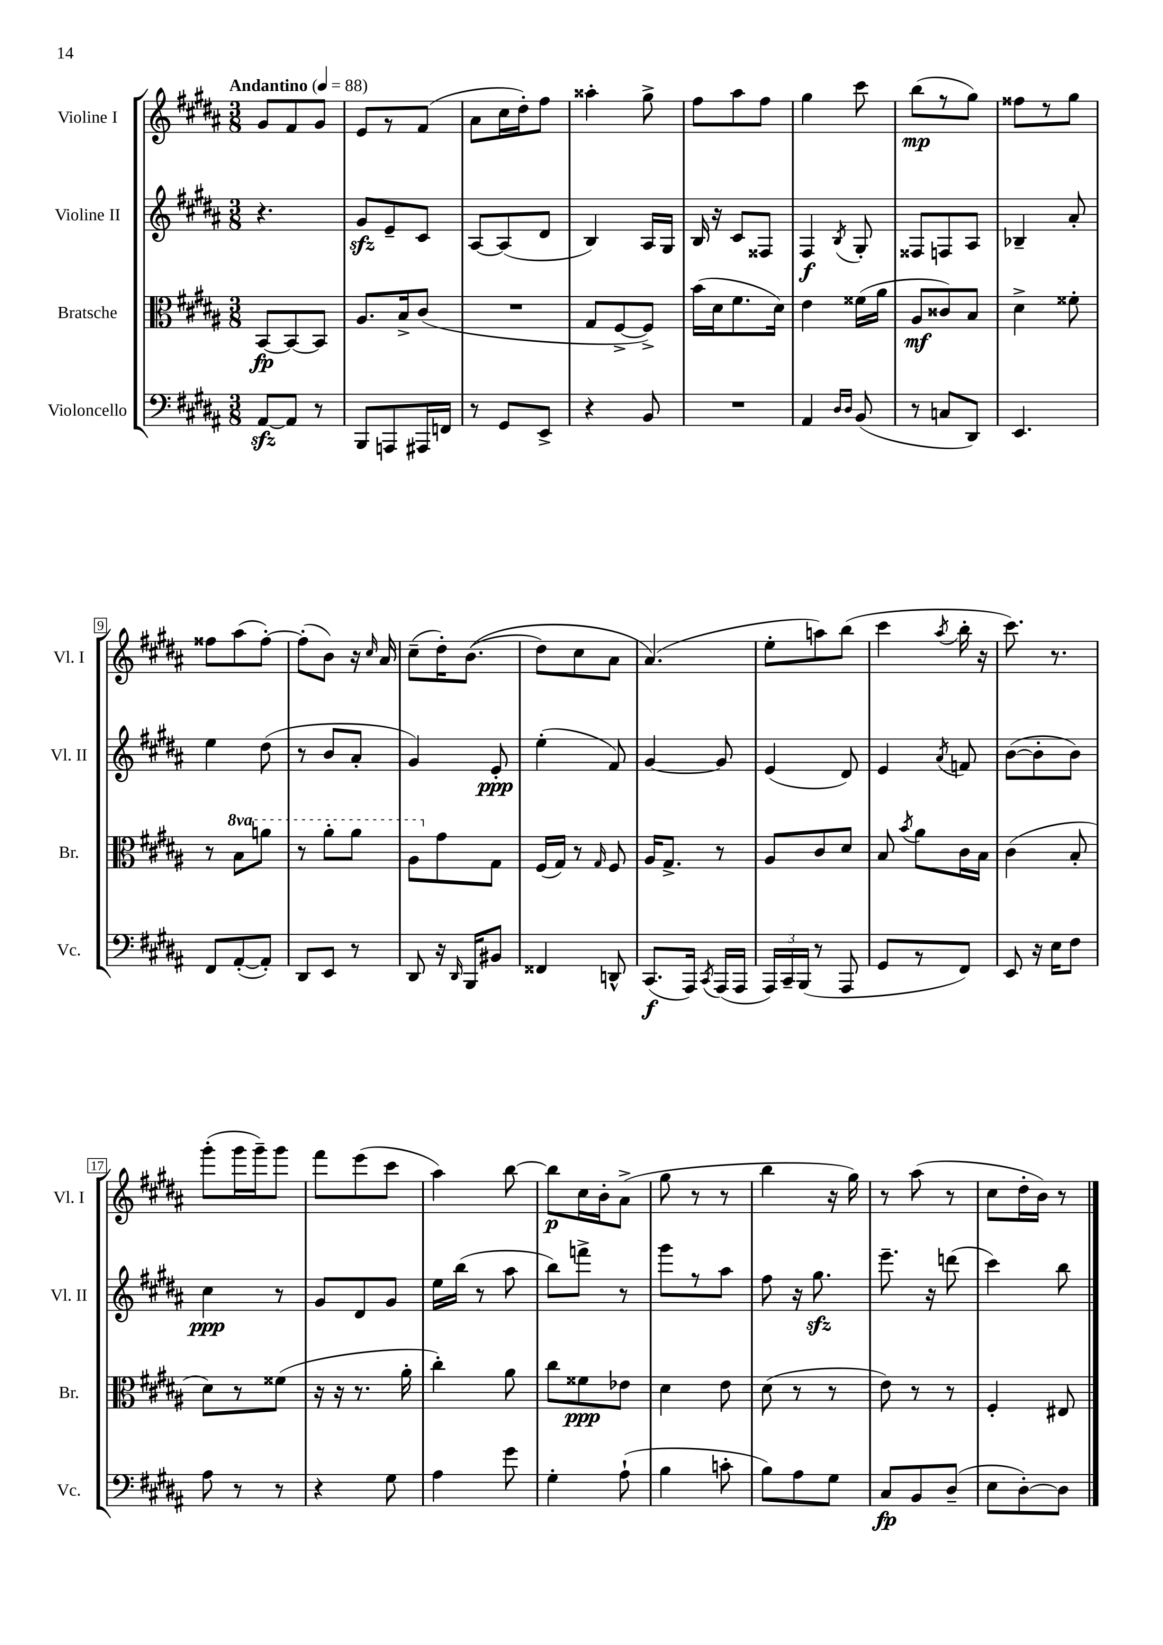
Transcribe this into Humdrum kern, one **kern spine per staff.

**kern	**kern	**kern	**kern
*staff4	*staff3	*staff2	*staff1
*clefF4	*clefC3	*clefG2	*clefG2
*k[f#c#g#d#a#]	*k[f#c#g#d#a#]	*k[f#c#g#d#a#]	*k[f#c#g#d#a#]
*M3/8	*M3/8	*M3/8	*M3/8
*MM88	*MM88	*MM88	*MM88
[8AA#/L	[8BB/L	4.r	8g#/L
8AA#/]J	8BB/_	.	8f#/
8r	8BB/]J	.	8g#/J
=	=	=	=
8BBB/L	8.A#/L	8g#/L	8e/L
8AAA/	.	8e~/	8r
.	16B^/k	.	.
16AAA#/L	(8c#/J	8c#/J	(8f#/J
16FF/JJ	.	.	.
=	=	=	=
8r	4.r	[8A#/L	8a#\L
8GG#/L	.	(8A#/]	16cc#\L
.	.	.	16dd#'\J)
8EE^/J	.	8d#/J	8ff#\J
=	=	=	=
4r	8G#/L	4B/)	4aa##'\
.	[8F#^/	.	.
8BB/	8F#^/]J)	16A#/LL	8gg#^\
.	.	16G#/JJ	.
=	=	=	=
4.r	(16b\LL	16B/	8ff#\L
.	16d#\J	16r	.
.	8.f#\	8c#/L	8aa#\
.	.	8F##/J	8ff#\J
.	16d#\Jk)	.	.
=	=	=	=
4AA#/	4e\	4F#/	4gg#\
16qqD#/LL	.	.	.
16qqD#/JJ	.	8qB/	.
(8BB/	(16f##\LL	8G#'/	8ccc#\
.	16a#\JJ	.	.
=	=	=	=
8r	8A#/L	8F##/L	(8bb\L
8C/L	8c##/)	8F/	8r
8DD#/J)	8B/J	8A#/J	8gg#\J)
=	=	=	=
4.EE/	4d#^\	4B-~/	8ff##\L
.	.	.	8r
.	8f##'\	8a#'/	8gg#\J
=	=	=	=
8FF#/L	8r	4ee\	8ff##\L
([8AA#'/	8b\L	.	(8aa#\
8AA#'/]J)	8aa\J	(8dd#\	[8ff##'\J)
=	=	=	=
8DD#/L	8r	8r	(8ff##'\]L
8EE/J	8aa#'\L	8b/L	8b\J)
8r	8aa#\J	8a#'/J	16r
.	.	.	16qqcc#/
.	.	.	16a#/
=	=	=	=
8DD#/	8a#\L	4g#/)	(8cc#~\L
16r	8g#\	.	16dd#'\K)
16qqDD#/	.	.	.
16BBB/LK	.	.	&((8.b\J
8BB#/J	8G#\J	8e'/	.
=	=	=	=
4FF##/	(16F#/LL	(4ee'\	8dd#\L)
.	16G#/JJ)	.	.
.	8r	.	8cc#\
.	16qqG#/	.	.
8DD^^/	8F#/	8f#/)	8a#\J
=	=	=	=
(8.CC#/L	16A#/LK	[4g#/	(4.a#/&)
.	8.G#^/J	.	.
16AAA#/Jk)	.	.	.
8qCC#/	.	.	.
(16AAA#/LL	8r	8g#/]	.
16AAA#/JJ	.	.	.
=	=	=	=
24AAA#/LL)	8A#/L	(4e/	8ee'\L
24CC#~/	.	.	.
(24BBB/JJ	.	.	.
8r	8c#/	.	8aa\)
8AAA#/	8d#/J	8d#/)	(8bb\J
=	=	=	=
8GG#/L	8B/	4e/	4ccc#\
.	8qb/	.	.
8r	8a#\L	.	.
.	.	8qa#/	8qaa#/
8FF#/J)	16c#\L	8f/	16bb'\
.	16B\JJ	.	16r
=	=	=	=
8EE/	(4c#\	([8b\L	8.ccc#\)
16r	.	8b'\]	.
16E\LK	.	.	8.r
8F#\J	8B'/	8b\J)	.
=	=	=	=
8A#\	8d#\L)	4cc#\	(8ggg#'\L
8r	8r	.	16ggg#\L
.	.	.	16ggg#~\J)
8r	(8f##\J	8r	8ggg#\J
=	=	=	=
4r	16r	8g#/L	8fff#\L
.	16r	.	.
.	8.r	8d#/	(8eee\
8G#\	.	8g#/J	8ccc#\J
.	16a#'\	.	.
=	=	=	=
4A#\	4cc#'\)	16ee\LL	4aa#\)
.	.	(16bb\JJ	.
.	.	8r	.
8g#\	8a#\	8aa#\	[8bb\
=	=	=	=
4G#'\	8cc#\L	8bb\L)	8bb\]L
.	8f##\	8fff^\J	16cc#\L
.	.	.	16b'\J
(8A#`\	8e-\J	8r	(8a#^\J
=	=	=	=
4B\	4d#\	8ggg#\L	8gg#\
.	.	8r	8r
8c'\	8e\	8aa#\J	8r
=	=	=	=
8B\L)	(8d#\	8ff#\	4bb\
8A#\	8r	16r	.
.	.	8.gg#\	.
8G#\J	8r	.	16r
.	.	.	16gg#\)
=	=	=	=
8C#/L	8e\)	8.eee~\	8r
8BB/	8r	.	(8aa#\
.	.	16r	.
(8D#~/J	8r	(8ddd\	8r
=	=	=	=
8E\L	4F#'/	4ccc#\)	8cc#\L
[8D#'\)	.	.	16dd#'\L
.	.	.	16b\JJ)
8D#\]J	8E#/	8bb\	8r
==	==	==	==
*-	*-	*-	*-
